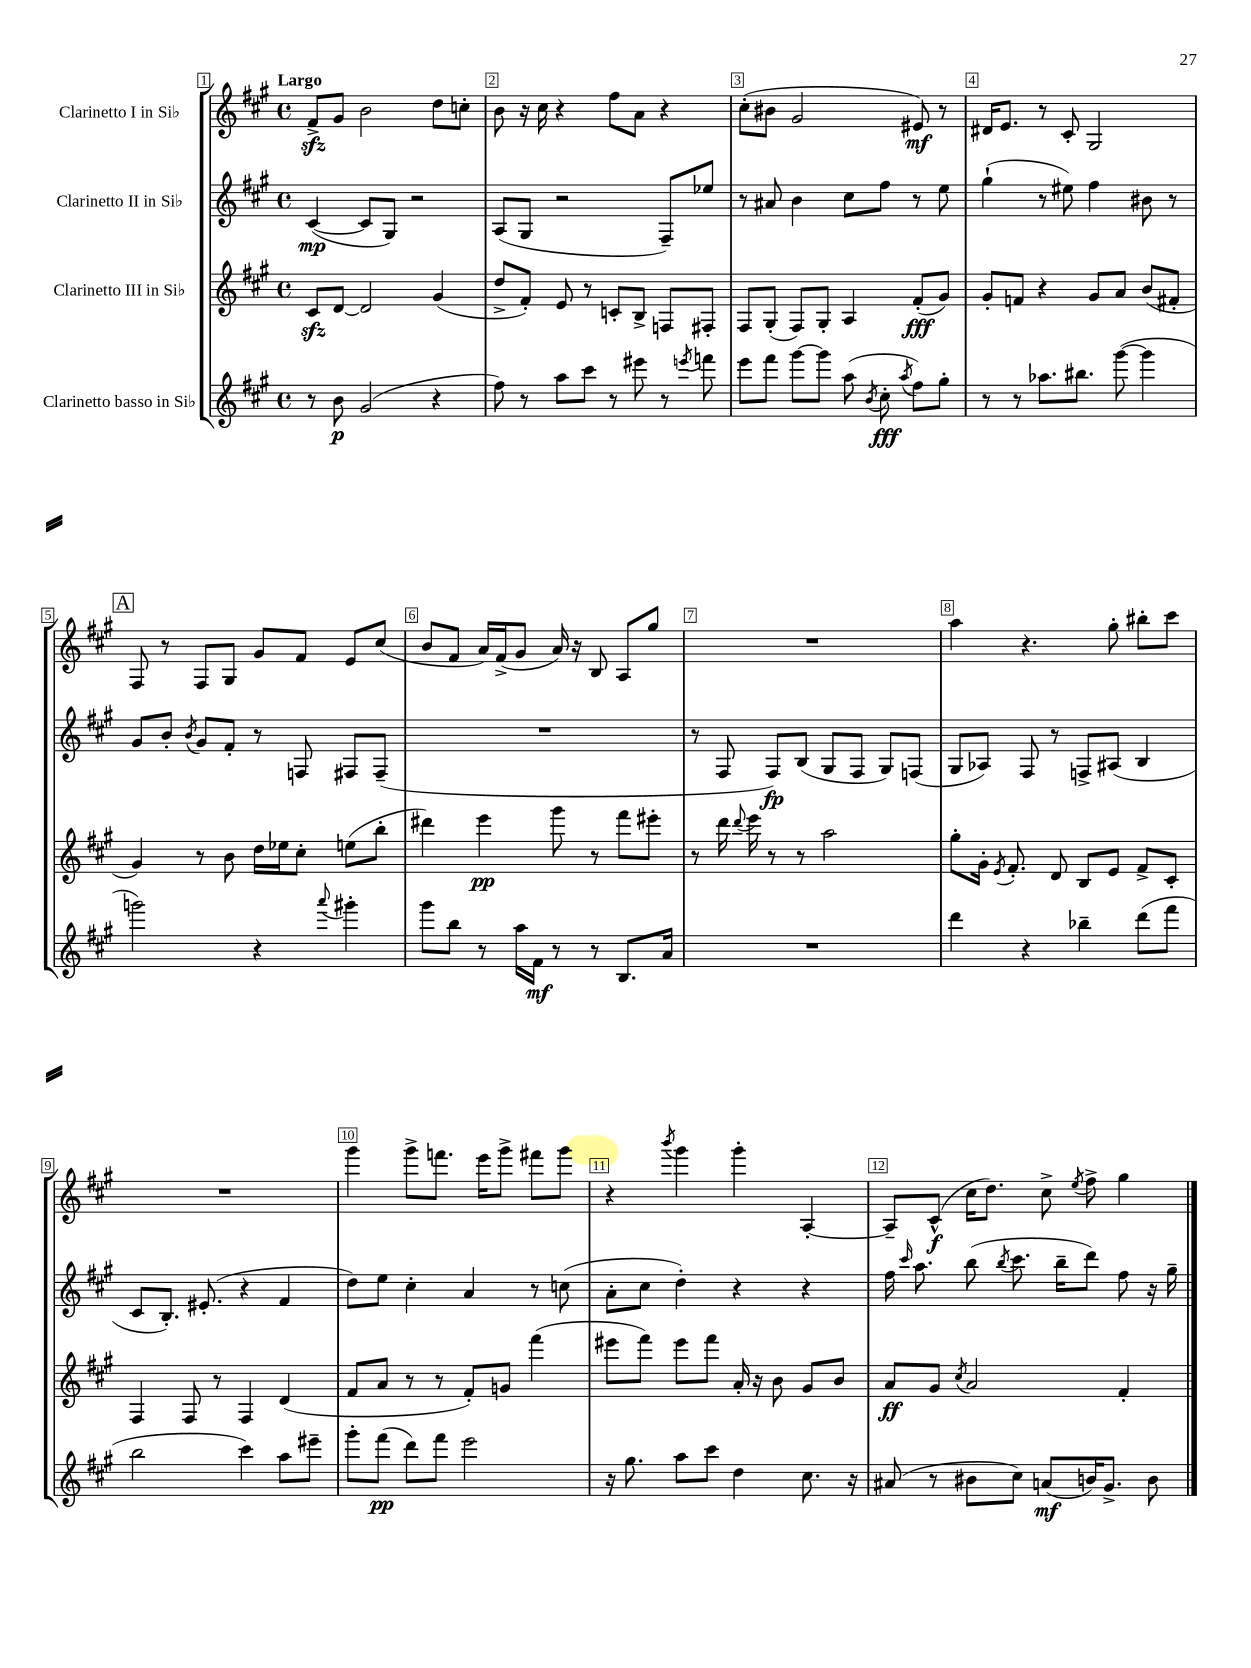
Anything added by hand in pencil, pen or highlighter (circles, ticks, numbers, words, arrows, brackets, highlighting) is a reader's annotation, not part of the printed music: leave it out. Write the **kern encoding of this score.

**kern	**kern	**kern	**kern
*staff4	*staff3	*staff2	*staff1
*clefG2	*clefG2	*clefG2	*clefG2
*k[f#c#g#]	*k[f#c#g#]	*k[f#c#g#]	*k[f#c#g#]
*M4/4	*M4/4	*M4/4	*M4/4
*met(c)	*met(c)	*met(c)	*met(c)
8r	8c#/L	([4c#/	8f#^/L
8b\	[8d/J	.	8g#/J
(2g#/	2d/]	8c#/]L	2b\
.	.	8G#/J)	.
.	.	2r	.
4r	(4g#/	.	8dd\L
.	.	.	8cc'\J
=	=	=	=
8ff#\)	8dd^/L	(8A/L	8b\
8r	8f#'/J)	8G#/J	16r
.	.	.	16cc#\
8aa\L	8e/	2r	4r
8ccc#\J	8r	.	.
8r	8c'/L	.	8ff#\L
8eee#\	8B^/J	.	8a\J
8r	8F/L	8F#~/L)	4r
8qeee/	.	.	.
8fff\	8F#'/J	8ee-/J	.
=	=	=	=
8eee\L	8F#/L	8r	(8cc#'\L
8fff#\J	(8G#'/J	8a#/	8b#\J
[8ggg#\L	8F#/L)	4b\	2g#/
8ggg#\]J	8G#'/J	.	.
(8aa\	4A/	8cc#\L	.
8qb/	.	.	.
8cc#'\	.	8ff#\J	.
8qaa/	.	.	.
8ff#\L)	(8f#'/L	8r	8e#/)
8gg#'\J	8g#/J)	8ee\	8r
=	=	=	=
8r	8g#'/L	(4gg#`\	16d#/LK
.	.	.	8.e/J
8r	8f/J	.	.
8.aa-\L	4r	8r	8r
.	.	8ee#\)	8c#'/
8.bb#\J	.	.	.
.	8g#/L	4ff#\	2G#/
([8ggg#\	8a/J	.	.
4ggg#\]	(8b/L	8b#\	.
.	8f#'/J	8r	.
=	=	=	=
2ggg\)	4g#/)	8g#/L	8F#/
.	.	8b'/J	8r
.	.	8qb/	.
.	8r	8g#/L	8F#/L
.	8b\	8f#'/J	8G#/J
4r	16dd\LL	8r	8g#/L
.	16ee-\J	.	.
.	8cc#'\J	8F/	8f#/J
8qqaaa/	.	.	.
4ggg#'\	(8ee\L	8F#/L	8e/L
.	8bb'\J	(8F#~/J	(8cc#/J
=	=	=	=
8ggg#\L	4ddd#\)	1r	8b/L
8bb\J	.	.	8f#/J
8r	4eee\	.	16a/LL)
.	.	.	(16f#^/J
16aa\LL	.	.	8g#/J
16f#\JJ	.	.	.
8r	8ggg#\	.	16a/)
.	.	.	16r
8r	8r	.	8B/
8.B/L	8fff#\L	.	8A/L
.	8eee#'\J	.	8gg#/J
16a/Jk	.	.	.
=	=	=	=
1r	8r	8r	1r
.	16ddd\	8F#/	.
.	8qqddd/	.	.
.	16eee\	.	.
.	8r	8F#/L)	.
.	8r	(8B/J	.
.	2aa\	8G#/L	.
.	.	8F#/J	.
.	.	8G#/L)	.
.	.	(8F/J	.
=	=	=	=
4ddd\	8gg#'\L	8G#/L	4aa\
.	16g#'\Jk	8A-/J)	.
.	8qe/	.	.
.	8.f#'/	.	.
4r	.	8F#/	4.r
.	8d/	8r	.
4bb-~\	8B/L	8F^/L	.
.	8e/J	(8A#/J	8gg#'\
(8ddd\L	8f#^/L	4B/	8bb#'\L
8fff#\J	8c#'/J	.	8ccc#\J
=	=	=	=
2bb\	4F#/	8c#/L	1r
.	.	8.B'/J)	.
.	8F#/	.	.
.	.	(8.e#'/	.
.	8r	.	.
4ccc#\)	4F#/	4r	.
8aa\L	(4d/	4f#/	.
8eee#~\J	.	.	.
=	=	=	=
8ggg#'\L	8f#/L	8dd\L)	4ggg#\
(8fff#\J	8a/J	8ee\J	.
8ddd\L)	8r	4cc#'\	8ggg#^\L
8fff#\J	8r	.	8.fff\J
2eee\	8f#'/L)	4a/	.
.	.	.	16eee\LK
.	8g/J	.	8ggg#^\J
.	(4fff#\	8r	8fff#\L
.	.	(8cc\	8ggg#\J
=	=	=	=
16r	8eee#\L	8a'\L	4r
8.gg#\	.	.	.
.	8fff#\J)	8cc#\J	.
.	.	.	8qbbb/
8aa\L	8eee#\L	4dd'\)	4ggg#\
8ccc#\J	8fff#\J	.	.
4dd\	16a'/	4r	4ggg#'\
.	16r	.	.
.	8b\	.	.
8.cc#\	8g#/L	4r	[4A'/
.	8b/J	.	.
16r	.	.	.
=	=	=	=
(8a#/	8a/L	16ff#\	8A~/]L
.	.	16qqccc#/	.
.	.	8.aa\	.
8r	8g#/J	.	(8c#^^/J
.	8qcc#/	.	.
8b#\L	2a/	(8bb\	16cc#\LK
.	.	.	8.dd\J)
.	.	8qbb/	.
8cc#\J)	.	8.ccc#\	.
(8a/L	.	.	8cc#^\
.	.	16bb~\LK	.
.	.	.	8qee/
16b/K)	.	8ddd\J)	8ff#^\
8.g#^/J	.	.	.
.	4f#'/	8ff#\	4gg#\
8b\	.	16r	.
.	.	16gg#~\	.
==	==	==	==
*-	*-	*-	*-
